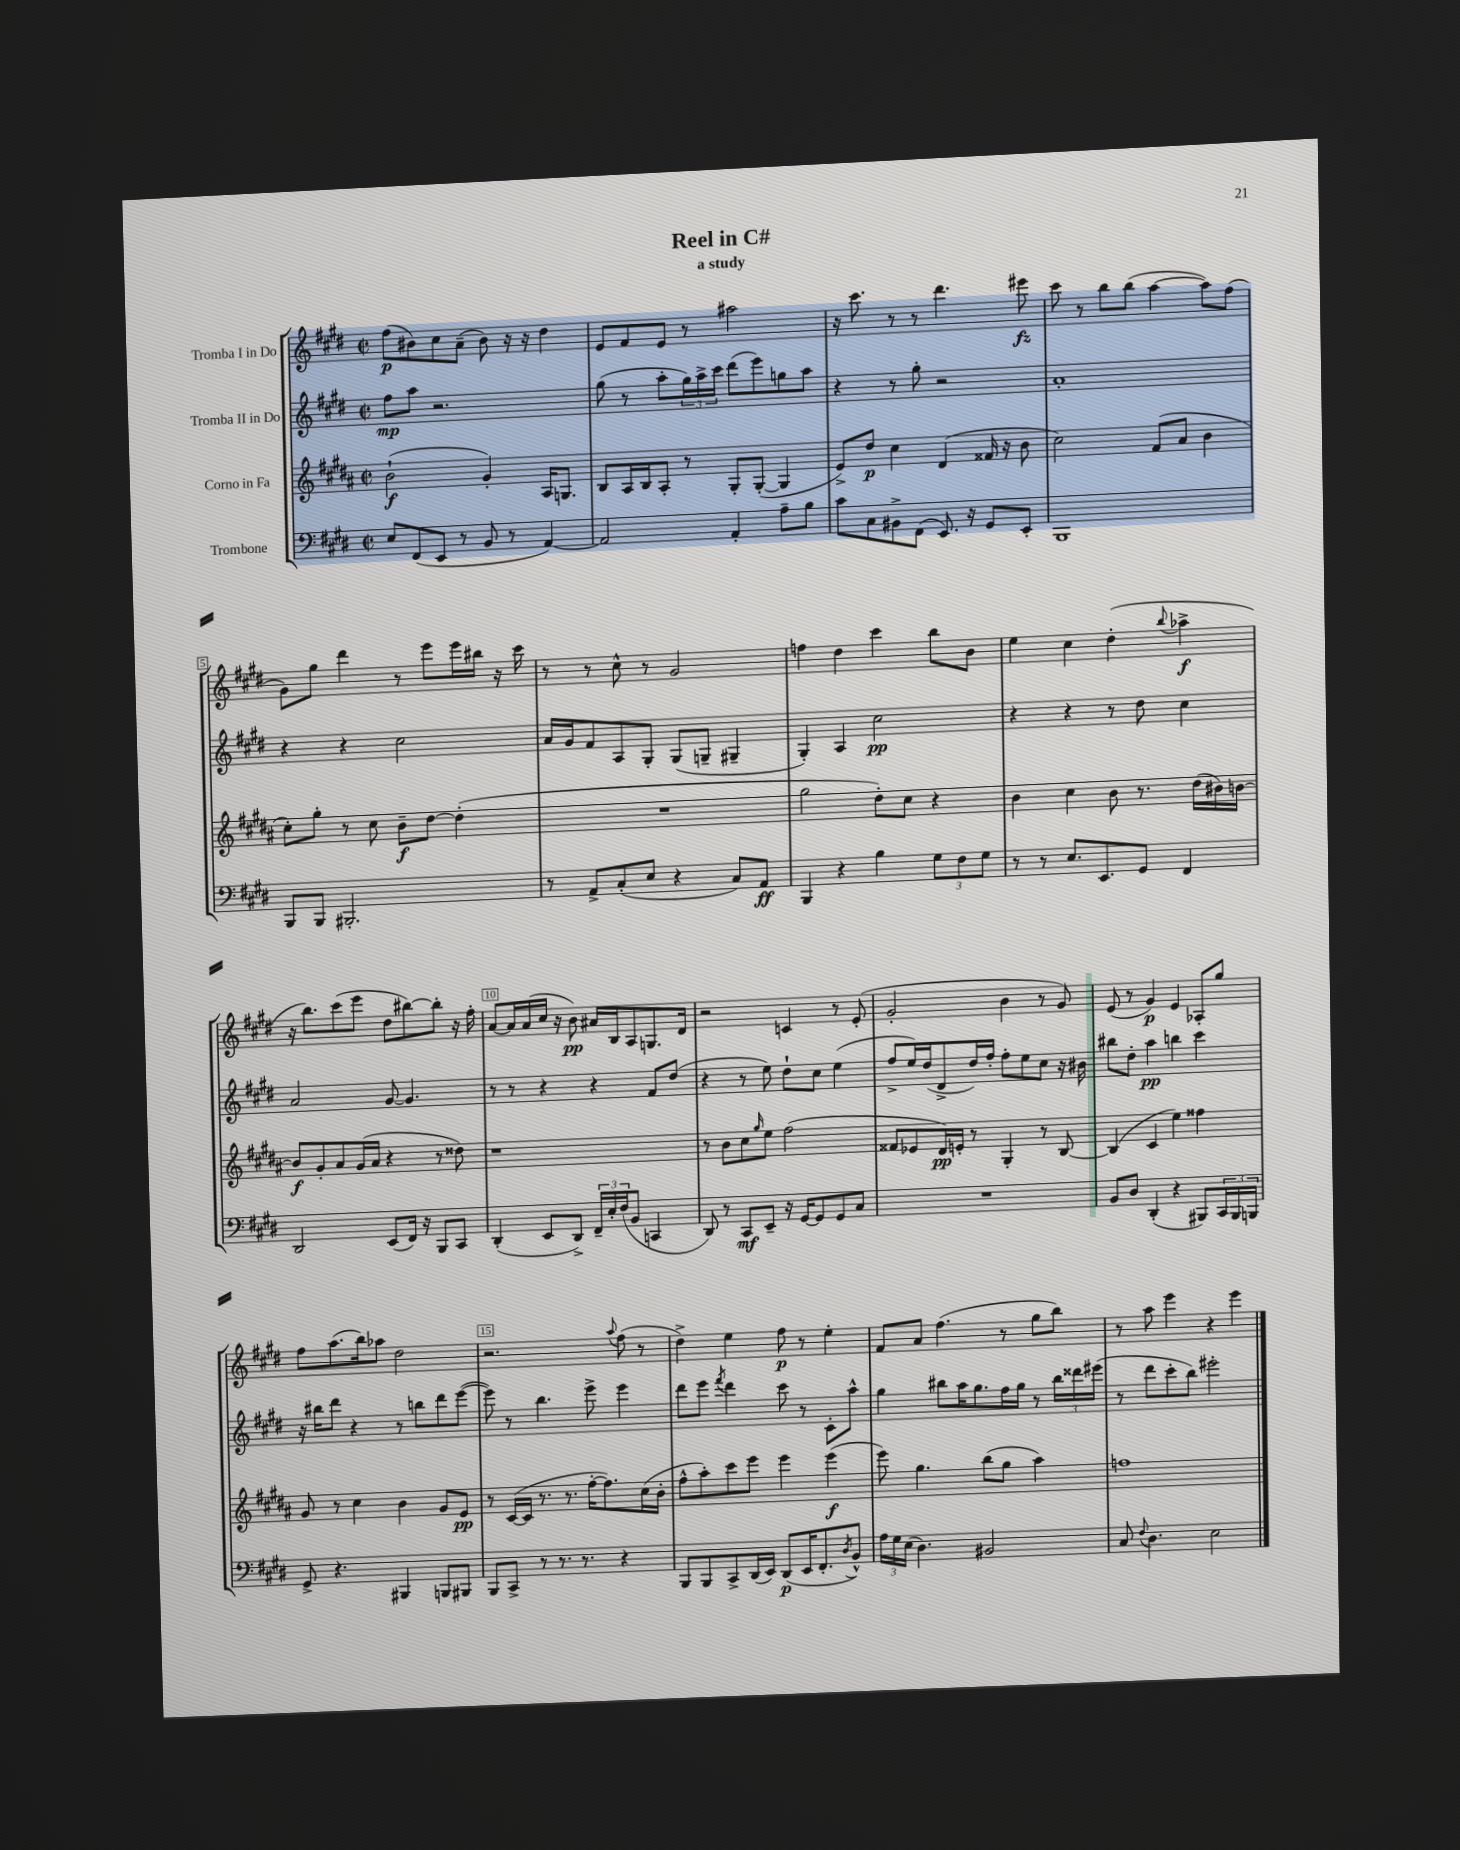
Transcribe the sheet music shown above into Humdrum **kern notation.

**kern	**kern	**kern	**kern
*staff4	*staff3	*staff2	*staff1
*clefF4	*clefG2	*clefG2	*clefG2
*k[f#c#g#d#]	*k[f#c#g#d#a#]	*k[f#c#g#d#]	*k[f#c#g#d#]
*M2/2	*M2/2	*M2/2	*M2/2
*met(c|)	*met(c|)	*met(c|)	*met(c|)
8E	(2b`	8ff#	(8ff#
(8FF#	.	8aa	8b#)
8EE	.	2.r	8cc#
8r	.	.	(8a~
8BB	4g#')	.	8b#)
8r	.	.	16r
.	.	.	16r
[4AA)	16A#	.	4dd#
.	8.G	.	.
=	=	=	=
2AA]	8B	(8gg#	8e
.	16A#	8r	8f#
.	16B	.	.
.	8A#'	8aa'	8e
.	8r	24gg#)	8r
.	.	24aa^	.
.	.	24ccc#	.
4AA'	8G#'	(8ddd#	2aa#
.	([8G#'	8eee)	.
8A~	4G#]	8gg	.
8B	.	8aa	.
=	=	=	=
8c#	8e^)	4r	16r
.	.	.	8.ccc#
8C#	8dd#	.	.
8BB#^	4cc#	8r	8r
(8FF#	.	8gg#'	8r
8.EE)	(4d#	2r	4.ddd#
16r	.	.	.
8GG#	16f##	.	.
.	16r	.	.
8EE'	8b	.	8eee#
=	=	=	=
1BBB	2cc#)	1a'	8ccc#
.	.	.	8r
.	.	.	8bb
.	.	.	(8bb
.	(8f#	.	[4aa
.	8a#	.	.
.	4b	.	8aa])
.	.	.	(8ff#
=	=	=	=
8BBB	8cc#')	4r	8g#)
8BBB	8gg#'	.	8gg#
2.BBB#'	8r	4r	4ddd#
.	8cc#	.	.
.	8b~	2cc#	8r
.	[8dd#	.	8eee
.	(4dd#']	.	16eee
.	.	.	16bb#
.	.	.	16r
.	.	.	16ccc#
=	=	=	=
8r	1r	16a	8r
.	.	16g#	.
8AA^	.	8f#	8r
(8C#'	.	8A	8cc#^^
8E	.	8G#'	8r
4r	.	(8G#	2g#
.	.	8G~	.
8C#)	.	4G#~	.
8AA	.	.	.
=	=	=	=
4BBB	2gg#	4G#')	4ff
4r	.	4A	4dd#
4B	8dd#')	2cc#	4ccc#
.	8cc#	.	.
12G#	4r	.	8bb
12F#	.	.	.
.	.	.	8b
12G#	.	.	.
=	=	=	=
8r	4b	4r	4ee
8r	.	.	.
8.E	4cc#	4r	4cc#
8.EE	.	.	.
.	8b	8r	(4dd#'
8GG#	8.r	8dd#	.
.	.	.	8qqbb
4FF#	.	4cc#	4aa-^
.	(16dd#	.	.
.	16b#)	.	.
.	[16b	.	.
=	=	=	=
2DD#	8b]	2a	16r
.	.	.	8.bb)
.	8g#'	.	.
.	8a#	.	(8ccc#
.	(16g#	.	8eee
.	16a#	.	.
(8EE	4r	[8g#	8dd#
16FF#)	.	4.g#]	[8bb#)
16r	.	.	.
8BBB	8r	.	8bb#']
8CC#	8dd##)	.	16r
.	.	.	16ff#'
=	=	=	=
(4DD#'	1r	8r	[8a
.	.	8r	16a]
.	.	.	(16a
8EE	.	4r	16cc#
.	.	.	16r
8DD#^)	.	.	8b)
24FF#~	.	4r	16a#
24E'	.	.	.
.	.	.	16B
(24F#	.	.	.
8BB	.	.	8A
4CC	.	8f#	8.G
.	.	(8dd#	.
.	.	.	16d#
=	=	=	=
8DD#)	8r	4r	2r
8r	8b	.	.
8CC#	8cc#	8r	.
.	16qqgg#	.	.
8EE~	8ee	8ee)	.
16r	(2ff#	8dd#`	4c
[16GG#	.	.	.
8GG#]	.	8cc#	.
8GG#	.	(4ee	8r
8C#	.	.	(8e'
=	=	=	=
1r	8f##	8ff#^	2g#'
.	8e-	16ee)	.
.	.	(16dd#	.
.	16d#)	8d#^	.
.	16e'	.	.
.	8r	16dd#)	.
.	.	16ff#'	.
.	4G#'	8ff#'	4b
.	.	8ee	.
.	8r	8cc#	8r
.	[8B	16r	8g#)
.	.	16b#	.
=	=	=	=
8BB	(4B]	8bb#	(8e
8D#	.	8dd#'	8r
(4DD#'	4c#	4aa	4g#)
4r	4ee)	4bb	4e
8BBB#)	4ff##	4ccc#	8A-'
24CC#	.	.	8gg#
24BBB#	.	.	.
24BBB	.	.	.
=	=	=	=
8GG#^	8g#	16r	8ff#
.	.	16bb#	.
4.r	8r	8ddd#	(8.aa
.	4cc#	4r	.
.	.	.	16bb)
.	.	.	8aa-
4BBB#	4b	8r	2dd#
.	.	8bb	.
8BBB	8g#	8ddd#	.
8BBB#	8e	([8eee	.
=	=	=	=
8BBB	8r	8eee])	2.r
8CC#^	([16c#	8r	.
.	16c#]	.	.
8r	8.r	4.bb	.
8.r	.	.	.
.	8.r	.	.
8.r	.	.	.
.	[16ff#'	8eee^	.
.	8.ff#])	.	.
.	.	.	8qqaa
4r	.	4eee	(8ff#
.	(16cc#	.	8r
.	16b'	.	.
=	=	=	=
8BBB	8ff#^^	8ddd#	4dd#^)
8BBB	8aa#')	8eee	.
.	.	8qfff#	.
8CC#^	8ccc#	4ddd#	4ee
(16DD#	8eee	.	.
16EE)	.	.	.
(8DD#	4eee	8ccc#	8ff#
16EE	.	8r	8r
8.FF#'	.	.	.
.	(4eee	8c#'	4ee'
8qD#	.	.	.
8BB^^)	.	8aa^^	.
=	=	=	=
24A	8eee)	4gg#	8f#
24G#	.	.	.
(24E	.	.	.
4.D#)	4.gg#	.	8a
.	.	8bb#	(4.ff#
.	.	16aa	.
.	.	8.gg#	.
2BB#	(8bb	.	.
.	8gg#	16ff#	8r
.	.	16gg#	.
.	4aa#)	8r	8gg#
.	.	24bb#	8bb)
.	.	24ddd##	.
.	.	(24eee#	.
=	=	=	=
8C#	1ff	8r	8r
8qqF#	.	.	.
4.D#	.	8ddd#	8aa
.	.	8ccc#'	4eee
.	.	8bb)	.
2E	.	2eee#'	4r
.	.	.	4eee
==	==	==	==
*-	*-	*-	*-
